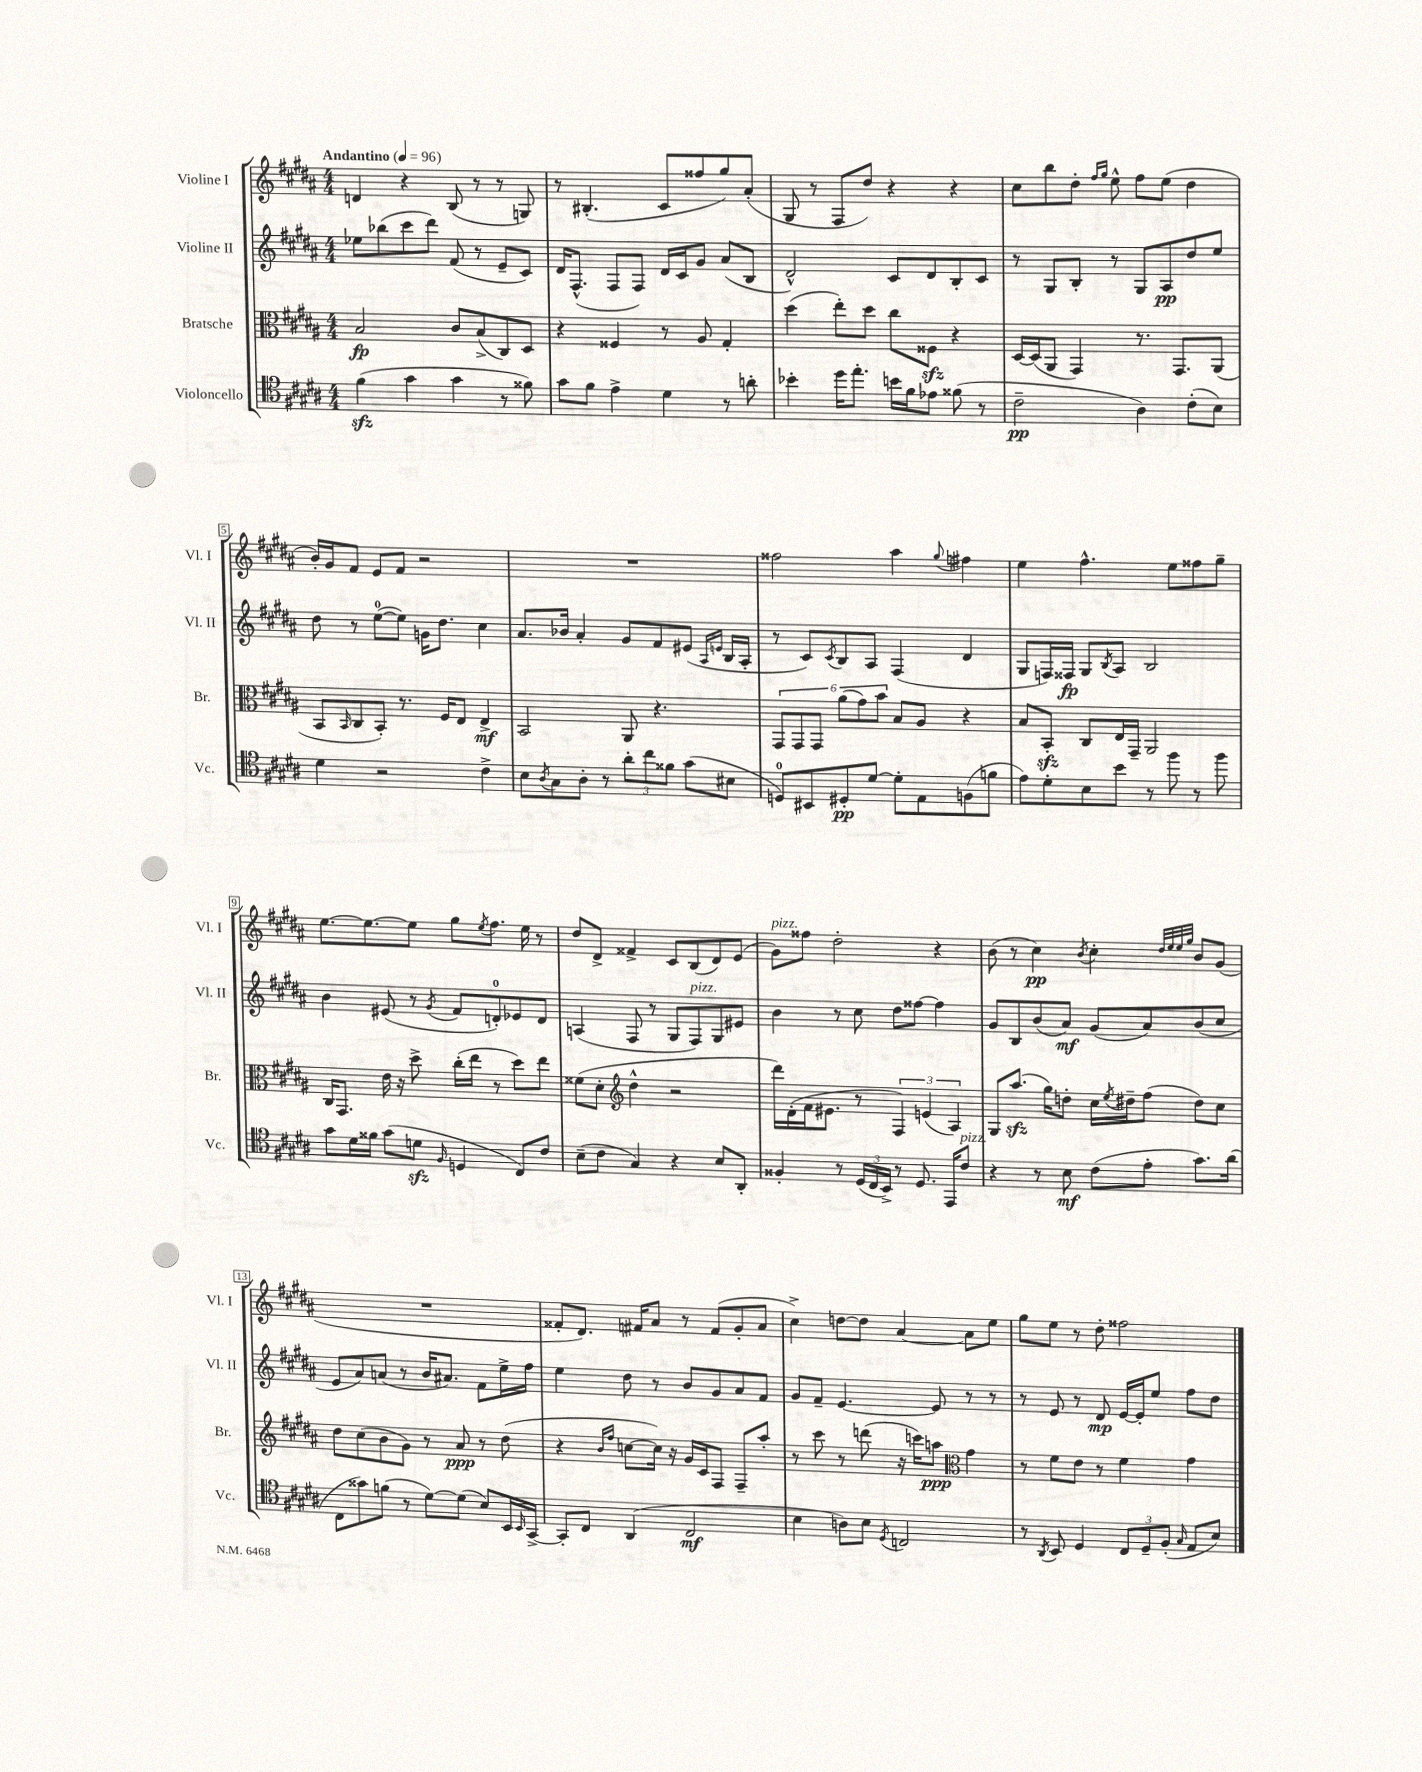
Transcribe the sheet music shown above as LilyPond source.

<<
\new StaffGroup <<
\new Staff = "s0" \with { instrumentName = "Violine I" shortInstrumentName = "Vl. I" } {
    \clef treble \key b \major \numericTimeSignature \time 4/4 \tempo "Andantino" 4 = 96
    d'4 r4 b8( r8 r8 g8) |
    r8 bis4.-.( cis'8 fisis''8 gis''8) ais'8-.( |
    gis8 r8 fis8 dis''8) r4 r4 |
    cis''8 b''8 dis''8-. \grace { fis''16 gis''16 } e''8-^ fis''8 e''8( dis''4 |
    b'16-.) gis'16 fis'8 e'8 fis'8 r2 |
    R1 |
    fisis''2 ais''4 \appoggiatura { gis''8 } fis''4 |
    e''4 fis''4.-^ e''8 fisis''8 gis''8-- |
    e''8.~ e''8.~ e''8 gis''8 \acciaccatura { e''8 } fis''8. e''16 r8 |
    dis''8 dis'8-> fisis'4-> cis'8 b8( dis'8) e'8( |
    gis'8^\markup { \italic "pizz." }) fisis''8 dis''2-. r4 |
    b'8( r8 cis''4\pp) \acciaccatura { b'8 } cis''4-. \grace { dis''32 e''32 e''32 gis''32 } b'8 gis'8( |
    R1 |
    fisis'8-. dis'8.) fis'16 ais'8 r8 fis'8( gis'8-. ais'8 |
    cis''4->) d''8~ d''8 ais'4~ ais'8 e''8 |
    gis''8 e''8 r8 dis''8-. fisis''2 \bar "|." |
}
\new Staff = "s1" \with { instrumentName = "Violine II" shortInstrumentName = "Vl. II" } {
    \clef treble \key b \major \numericTimeSignature \time 4/4
    ees''8 bes''8( cis'''8 dis'''8) fis'8( r8 e'8-- cis'8) |
    dis'16 fis8.-^( fis8 fis8) dis'16 cis'16 gis'8 ais'8( b8 |
    dis'2-^) cis'8 dis'8 b8-. cis'8 |
    r8 gis8 b8-. r8 gis8 ais8\pp dis''8 e''8 |
    dis''8 r8 e''8-0~( e''8) g'16 dis''8. cis''4 |
    ais'8. bes'16 ais'4-. gis'8 fis'8 eis'8( \grace { ais16 e'16 } b16 ais16-. |
    r8 cis'8) \acciaccatura { cis'8 } b8 ais8 fis4( dis'4 |
    gis8 f16) fisis16\fp gis8 \acciaccatura { b8 } ais8 b2 |
    b'4 eis'8( r8 \acciaccatura { gis'8 } fis'8 d'8-0-.) ees'8 d'8 |
    a4( fis8 r8 gis8 fis8^\markup { \italic "pizz." }) gis8 eis'8 |
    b'4 r8 cis''8 dis''8 fisis''8~ fisis''4 |
    gis'8 b8 b'8( ais'8\mf) gis'8( ais'8) b'8( cis''8 |
    e'8 ais'8) a'8( r8 b'16 ais'8.) fis'8 e''16-> fis''16 |
    e''4 dis''8 r8 b'8 gis'8 ais'8 fis'8 |
    gis'8 fis'8-- e'4.~ e'8 r8 r8 |
    r8 e'8 r8 dis'8\mp e'16~ e'16-. e''8 fis''8 dis''8 \bar "|." |
}
\new Staff = "s2" \with { instrumentName = "Bratsche" shortInstrumentName = "Br." } {
    \clef alto \key b \major \numericTimeSignature \time 4/4
    b2\fp cis'8 b8->( cis8) dis8 |
    r4 fisis4 r8 ais8 gis4-. |
    dis''4( e''8-.) dis''8 cis''8 fisis8\sfz r4 |
    dis16~ dis16( ais,8 gis,4) r8. gis,8. ais,8( |
    b,8 \grace { b,16 } cis8 b,8-.) r8. fis16 e8 e4->\mf |
    b,2 ais,8 r4. |
    \tuplet 6/4 { gis,8 gis,8 gis,8 ais'8( gis'8) b'8 } b8 ais8 r4 |
    b8 b,8-.\sfz cis8 e16 gis,16-- ais,2 |
    cis16 gis,8. e'16 r16 dis''8-> cis''16-.( e''16 r8 dis''8) e''8 |
    fisis'8( dis'8-. \clef treble dis''4-^ r2 |
    dis'''16) dis'16-.( fis'16 eis'8. r8 \tuplet 3/2 { fis4) e'4( ais4) } |
    gis8 ais''8.\sfz( gis''16) d''8-. cis''16 \acciaccatura { e''8 } dis''16-- fis''8( dis''8) cis''8 |
    dis''8 cis''8( b'8 gis'8) r8 ais'8\ppp r8 dis''8( |
    r4 \grace { b'16 fis''16 } c''8~ c''16) r16 gis'16 cis'16 fis8 fis8-- ais''8-. |
    r8 cis'''8 r8 d'''8( r16 c'''16) a''8\ppp \clef alto gis'4 |
    r8 fis'8 e'8 r8 fis'4 gis'4 \bar "|." |
}
\new Staff = "s3" \with { instrumentName = "Violoncello" shortInstrumentName = "Vc." } {
    \clef tenor \key b \major \numericTimeSignature \time 4/4
    fis'4\sfz( gis'4 gis'4 r8 fisis'8) |
    gis'8 fis'8 e'4-> dis'4 r8 a'8-. |
    bes'4-. dis''16 e''8.-. b'16 fis'16 ees'8 fisis'8( r8 |
    cis'2--\pp ais4) cis'8-.( b8) |
    dis'4 r2 cis'4-> |
    b8 \acciaccatura { ais8 } gis8 ais8-. r8 \tuplet 3/2 { ais'8-. cis''8 fisis'8 } gis'8( bis8 |
    d8-0) bis,8 dis8-.\pp dis'8~ dis'8-. e8 f8( f'8 |
    e'8) dis'8-. b8 b'8 r8 fis''8 r8 fis''8 |
    gis'8 dis'16 fisis'16 gis'8( d'8\sfz \grace { fis16 } d4 cis8) cis'8 |
    b8--( cis'8 gis4) r4 b8 ais,8-. |
    fisis4-. r8 \tuplet 3/2 { dis16( cis16 b,16->) } r8 dis8. e,16 cis'8^\markup { \italic "pizz." } |
    r4 r8 b8\mf cis'8( e'8-. gis'8.) ais'16( |
    cis8 gisis'8) f'8( r8 dis'8~) dis'8( b8) b,16 \grace { b,16 } gis,16~-> |
    gis,8-. cis8 ais,4( cis2\mf |
    b4 a8) b8 \acciaccatura { dis8 } c2 |
    r8 \acciaccatura { ais,8 } b,8 dis4 \tuplet 3/2 { cis8 dis8-- fis8-.( } \grace { gis16 } e8 b8) \bar "|." |
}
>>
>>
\layout { \context { \Score \override BarNumber.stencil = #(make-stencil-boxer 0.1 0.3 ly:text-interface::print) } }
